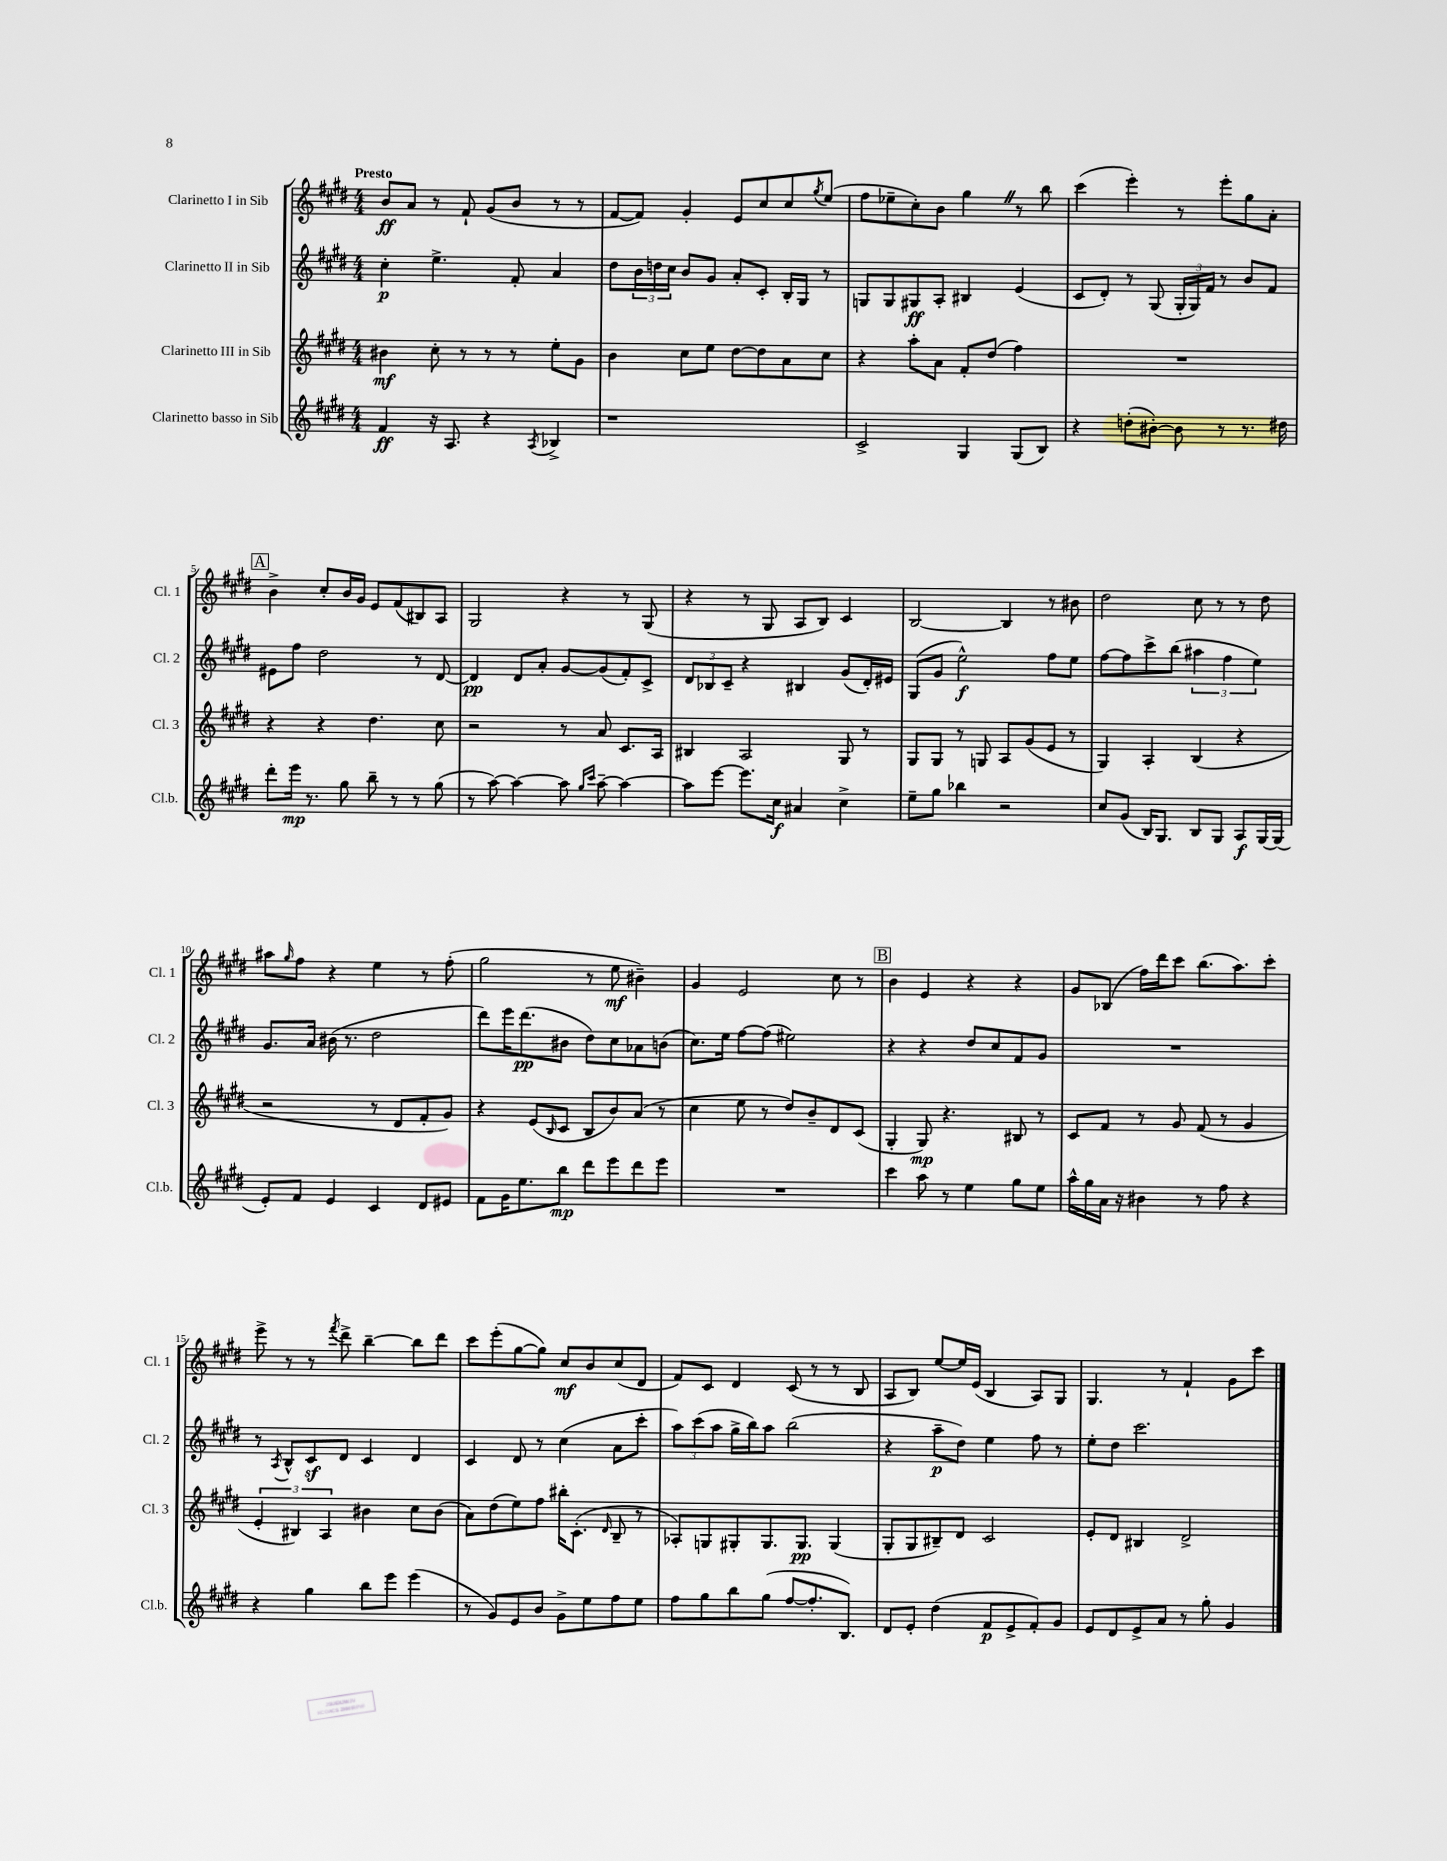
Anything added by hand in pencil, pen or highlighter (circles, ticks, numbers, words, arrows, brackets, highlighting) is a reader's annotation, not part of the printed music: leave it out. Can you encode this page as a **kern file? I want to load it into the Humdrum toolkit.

**kern	**kern	**kern	**kern
*staff4	*staff3	*staff2	*staff1
*clefG2	*clefG2	*clefG2	*clefG2
*k[f#c#g#d#]	*k[f#c#g#d#]	*k[f#c#g#d#]	*k[f#c#g#d#]
*M4/4	*M4/4	*M4/4	*M4/4
4f#	4b#	4cc#'	8b
.	.	.	8a
16r	8cc#'	4.ee^	8r
8.A	.	.	.
.	8r	.	8f#`
4r	8r	.	(8g#
.	8r	8f#'	8b
8qA	.	.	.
4B-^	8ee'	4a	8r
.	8g#	.	8r
=	=	=	=
1r	4b	8dd#	[8f#
.	.	24b	8f#])
.	.	24dd	.
.	.	24cc#	.
.	8cc#	8b	4g#'
.	8ee	8g#	.
.	[8dd#	8a'	8e
.	8dd#]	8c#'	8cc#
.	8a	16B'	8cc#
.	.	16G#	.
.	.	.	8qgg#
.	8cc#	8r	(8ee
=	=	=	=
2c#^	4r	8G	8ff#
.	.	8G	8ee-~
.	8aa'	8G#	8cc#')
.	8a	8A'	8b
4G#	8f#'	4B#	4gg#
.	(8dd#	.	.
(8G#	4ff#)	(4e	8r
8B)	.	.	8bb
=	=	=	=
4r	1r	8c#	(4ccc#
.	.	8d#')	.
(8dd'	.	8r	4eee')
[8b#')	.	(8G#	.
8b#]	.	24G#'	8r
.	.	24G#)	.
.	.	24f#	.
8r	.	8r	8eee'
8.r	.	8b	8gg#
.	.	8f#	8a'
16dd#	.	.	.
=	=	=	=
8ddd#'	4r	8e#	4b^
16eee	.	8ff#	.
8.r	.	.	.
.	4r	2dd#	8cc#'
8gg#	.	.	16b
.	.	.	16g#
8bb~	4.dd#	.	8e
8r	.	.	(8f#
8r	.	8r	8B#)
(8gg#	8cc#	[8d#	8A
=	=	=	=
8r	2r	4d#]	2G#
[8aa)	.	.	.
4aa_	.	8d#	.
.	.	8a'	.
8aa]	8r	[8g#	4r
16qqgg#	.	.	.
16qqccc#	.	.	.
[8aa~	8a	(8g#]	.
4aa_	8.c#	8f#')	8r
.	.	8c#^	(8G#
.	16A	.	.
=	=	=	=
8aa]	4B#	12d#	4r
.	.	12B-	.
[8eee	.	.	.
.	.	12c#~	.
8.eee]	2A	4r	8r
.	.	.	8G#
16cc#	.	.	.
4a#	.	4B#	8A
.	.	.	8B)
4cc#^	8G#	(8g#	4c#
.	8r	16d#')	.
.	.	16e#	.
=	=	=	=
8ee~	8G#	(8G#	[2B
8gg#	8G#	8g#	.
4bb-	8r	2ee^^)	.
.	8G	.	.
2r	8A	.	4B]
.	(8g#	.	.
.	8e	8ff#	8r
.	8r	8ee	8b#
=	=	=	=
8cc#	4G#)	[8ff#	2dd#
(8g#	.	8ff#]	.
16B)	4A'	8ccc#^	.
8.G#	.	.	.
.	.	(8bb	.
8B	(4B	6aa#	8cc#
8G#	.	.	8r
.	.	6ff#	.
8A	4r	.	8r
.	.	6ee)	.
[16G#	.	.	8dd#
(16G#]	.	.	.
=	=	=	=
8e')	2r	8.g#	8aa#
.	.	.	16qqgg#
8f#	.	.	8ff#
.	.	16a	.
4e	.	(16b#	4r
.	.	8.r	.
4c#	8r	2dd#	4ee
.	8d#	.	.
8d#	8f#'	.	8r
8e#	8g#)	.	(8ff#'
=	=	=	=
8f#	4r	8ddd#)	2gg#
16g#	.	16eee	.
8.ee	.	(8.ddd#	.
.	(8e	.	.
.	16qqB	.	.
8bb	8c#	8b#	.
8ddd#	8B	8dd#)	8r
8eee	8b)	8cc#	8ee
8ddd#	(8a	8a-	4b#~)
8eee	8r	(8b	.
=	=	=	=
1r	4cc#	8.cc#)	4g#
.	.	16ee	.
.	8ee	[8ff#	2e
.	8r	(8ff#]	.
.	8dd#)	2ee#)	.
.	8b~	.	.
.	8d#	.	8cc#
.	(8c#	.	8r
=	=	=	=
4ccc#	4G#'	4r	4b
8aa	8G#)	4r	4e
8r	4.r	.	.
4ee	.	8dd#	4r
.	.	8cc#	.
8gg#	8B#	8f#	4r
8ee	8r	8g#	.
=	=	=	=
16aa^^	8c#	1r	8g#
16gg#	.	.	.
16a	8f#	.	(8B-
16r	.	.	.
4b#	8r	.	16ff#)
.	.	.	16ddd#
.	8g#	.	8ccc#
8r	(8f#	.	(8.bb
8ff#	8r	.	.
.	.	.	8.aa)
4r	4g#	.	.
.	.	.	8ccc#'
=	=	=	=
4r	6e'	8r	8eee^
.	.	8qA	.
.	.	8B^^	8r
.	6B#)	.	.
4gg#	.	8c#	8r
.	6A	.	.
.	.	.	8qfff#
.	.	8d#	8ddd#^
8bb	4b#	4c#	[4bb~
8eee	.	.	.
(4eee	8cc#	4d#	8bb]
.	(8b#	.	8ddd#
=	=	=	=
8r	8a)	4c#	8ccc#
8g#)	(8dd#	.	(8eee'
8e	8ee)	8d#	[8gg#
8b	8ff#	8r	8gg#])
8g#^	16bb#'	(4cc#	8cc#
.	(8.c#'	.	.
8ee	.	.	8b
.	16qqd#	.	.
8ff#	8B~	8a	(8cc#
8ee	8r	8ccc#'	8d#
=	=	=	=
8ff#	8A-')	12aa)	8f#)
.	.	(12ccc#	.
8gg#	8G	.	8c#
.	.	12aa	.
8bb	8G#'	16gg#^	4d#
.	.	16bb)	.
(8gg#	8.G#	8aa	.
[8ff#	.	(2bb	(8c#
.	8.G#	.	.
8.ff#']	.	.	8r
.	(4G#	.	8r
8.B)	.	.	.
.	.	.	8B
=	=	=	=
8d#	8G#'	4r	8A
8e'	8G#	.	8B)
(4dd#	8B#~)	8aa~	[8ee
.	8d#	8dd#)	16ee]
.	.	.	(16e
8f#	2c#	4ee	4B
8e^	.	.	.
8f#')	.	8ff#	8A)
8g#	.	8r	8G#
=	=	=	=
8e	8e'	8ee'	4.G#
8d#	8d#	8dd#	.
8e^	4B#	2.ccc#	.
8a	.	.	8r
8r	2d#^	.	4f#`
8gg#'	.	.	.
4g#	.	.	8g#
.	.	.	8ccc#
==	==	==	==
*-	*-	*-	*-
